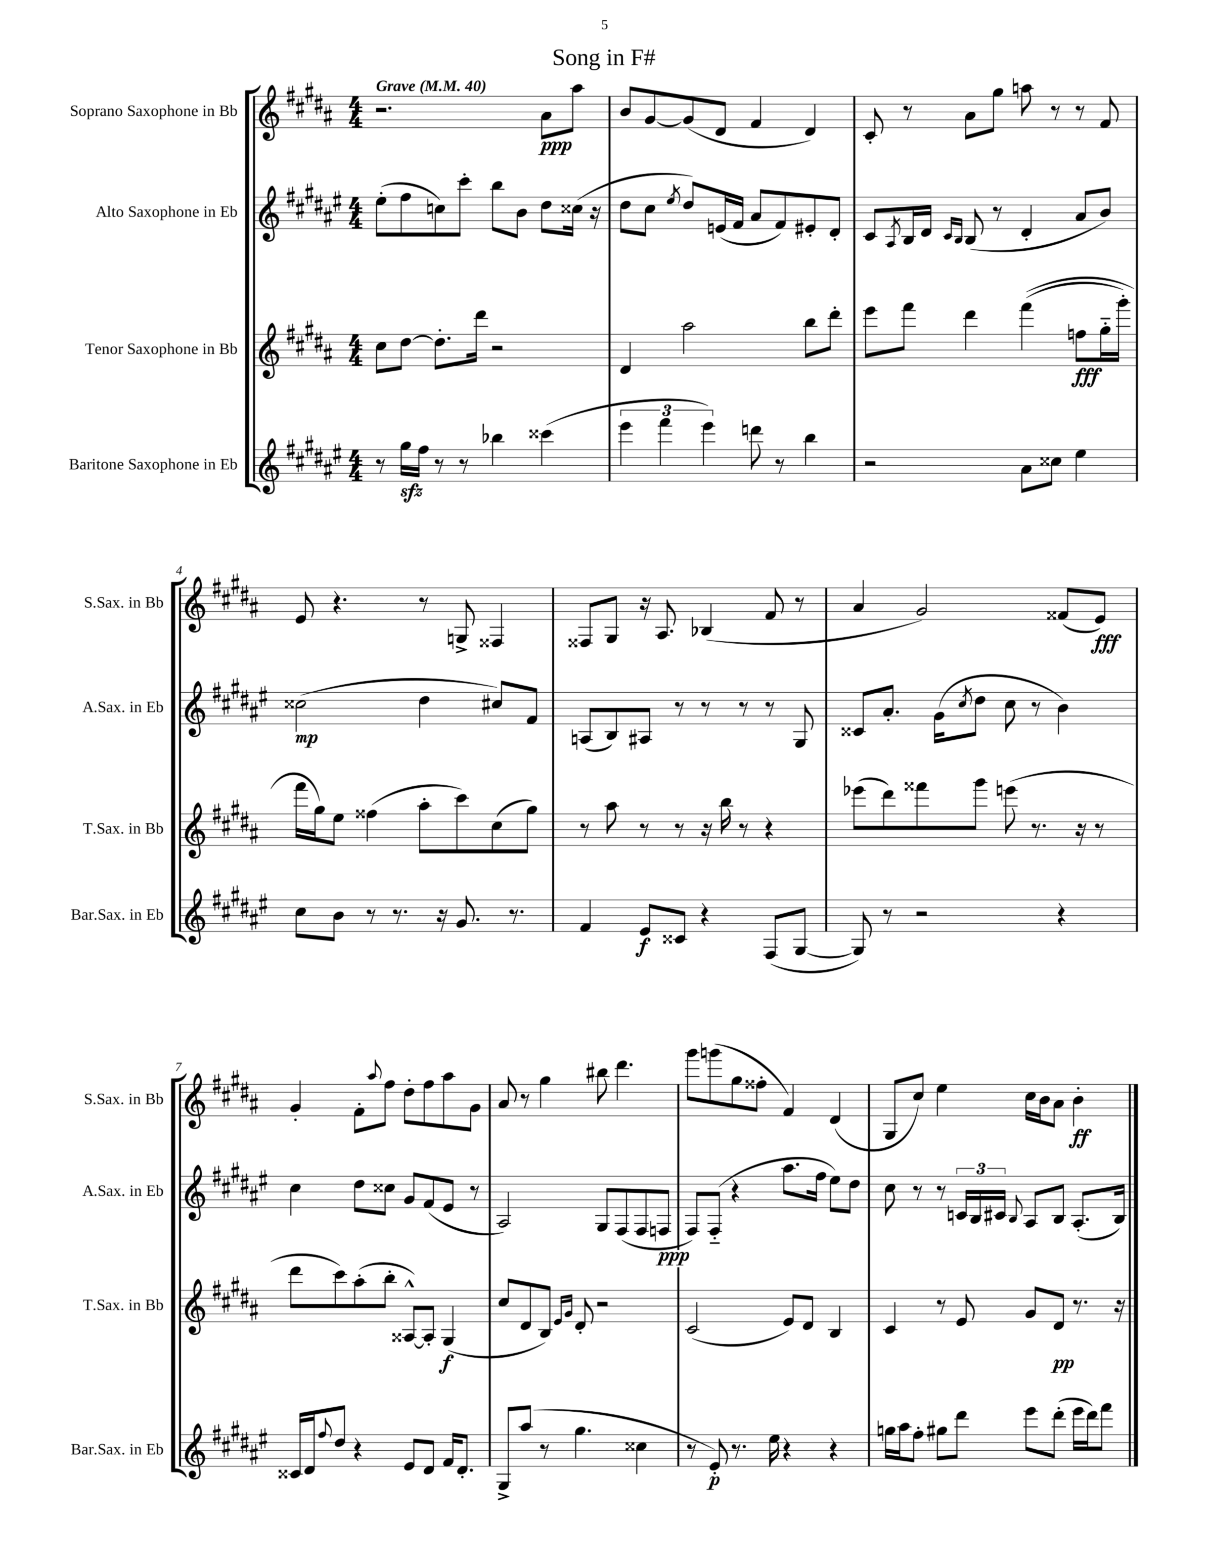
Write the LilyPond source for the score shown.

\header { title = "Song in F#" }
<<
\new StaffGroup <<
\new Staff = "s0" \with { instrumentName = "Soprano Saxophone in Bb" shortInstrumentName = "S.Sax. in Bb" } {
    \clef treble \key b \major \numericTimeSignature \time 4/4 \tempo "Grave" 4 = 40
    r2. ais'8\ppp ais''8 |
    b'8 gis'8~ gis'8( dis'8 fis'4 dis'4) |
    cis'8-. r8 ais'8 gis''8 a''8 r8 r8 fis'8 |
    e'8 r4. r8 g8-> fisis4 |
    fisis8 gis8 r16 ais8. bes4( fis'8 r8 |
    ais'4 gis'2) fisis'8( e'8\fff) |
    gis'4-. fis'8-. \appoggiatura { ais''8 } fis''8 dis''8-. fis''8 ais''8 gis'8 |
    ais'8 r8 gis''4 bis''8 dis'''4. |
    gis'''8 g'''8( gis''8 fisis''8-. fis'4) dis'4( |
    gis8 cis''8) e''4 cis''16 b'16 ais'8 b'4-.\ff \bar "|." |
}
\new Staff = "s1" \with { instrumentName = "Alto Saxophone in Eb" shortInstrumentName = "A.Sax. in Eb" } {
    \clef treble \key fis \major \numericTimeSignature \time 4/4
    eis''8-.( fis''8 c''8) cis'''8-. b''8 b'8 dis''8 cisis''16( r16 |
    dis''8 cis''8 \acciaccatura { eis''8 } dis''8) e'16( fis'16 ais'8 fis'8) eis'8-. dis'8-. |
    cis'8 \acciaccatura { ais8 } b16 dis'16 \grace { cis'16 b16 } b8( r8 dis'4-. ais'8 b'8) |
    cisis''2\mp( dis''4 cis''8) fis'8 |
    a8( b8) ais8 r8 r8 r8 r8 gis8 |
    cisis'8 ais'8.-. gis'16( \acciaccatura { cis''8 } dis''8 cis''8 r8 b'4) |
    cis''4 dis''8 cisis''8 gis'8 fis'8( eis'8 r8 |
    ais2) gis8 fis8( fis8 f8\ppp |
    fis8) fis8-_( r4 ais''8. fis''16 eis''8) dis''8 |
    cis''8 r8 r8 \tuplet 3/2 { c'16 b16 cis'16 } \appoggiatura { b8 } ais8 b8 ais8.-.( b16) \bar "|." |
}
\new Staff = "s2" \with { instrumentName = "Tenor Saxophone in Bb" shortInstrumentName = "T.Sax. in Bb" } {
    \clef treble \key b \major \numericTimeSignature \time 4/4
    cis''8 dis''8~ dis''8.-. dis'''16 r2 |
    dis'4 ais''2 b''8 dis'''8-. |
    e'''8 fis'''8 dis'''4 fis'''4(\( f''8\fff gis''16-_ gis'''16-.) |
    fis'''16 gis''16\) e''8 fisis''4( ais''8-. cis'''8) cis''8( gis''8) |
    r8 ais''8 r8 r8 r16 b''16 r8 r4 |
    ees'''8( dis'''8) fisis'''8 gis'''8 e'''8( r8. r16 r8 |
    dis'''8 cis'''8) ais''8-.( b''8-. aisis8~-^) aisis8-. gis4\f( |
    cis''8 dis'8 b8) \grace { e'16 gis'16 } dis'8-. r2 |
    cis'2( e'8) dis'8 b4 |
    cis'4 r8 e'8 gis'8 dis'8\pp r8. r16 \bar "|." |
}
\new Staff = "s3" \with { instrumentName = "Baritone Saxophone in Eb" shortInstrumentName = "Bar.Sax. in Eb" } {
    \clef treble \key fis \major \numericTimeSignature \time 4/4
    r8 gis''16\sfz fis''16 r8 r8 bes''4 cisis'''4( |
    \tuplet 3/2 { eis'''4 fis'''4 eis'''4) } d'''8 r8 b''4 |
    r2 ais'8 cisis''8 eis''4 |
    cis''8 b'8 r8 r8. r16 gis'8. r8. |
    fis'4 eis'8\f cisis'8 r4 fis8( gis8~ |
    gis8) r8 r2 r4 |
    cisis'16 dis'16 \appoggiatura { fis''8 } dis''8 r4 eis'8 dis'8 fis'16 dis'8.-. |
    gis8-> ais''8( r8 gis''4. cisis''4 |
    r8 eis'8-.\p) r8. eis''16 r4 r4 |
    g''16 ais''16 fis''8-. gis''8 dis'''8 eis'''8 dis'''8-.( eis'''16 dis'''16) fis'''8 \bar "|." |
}
>>
>>
